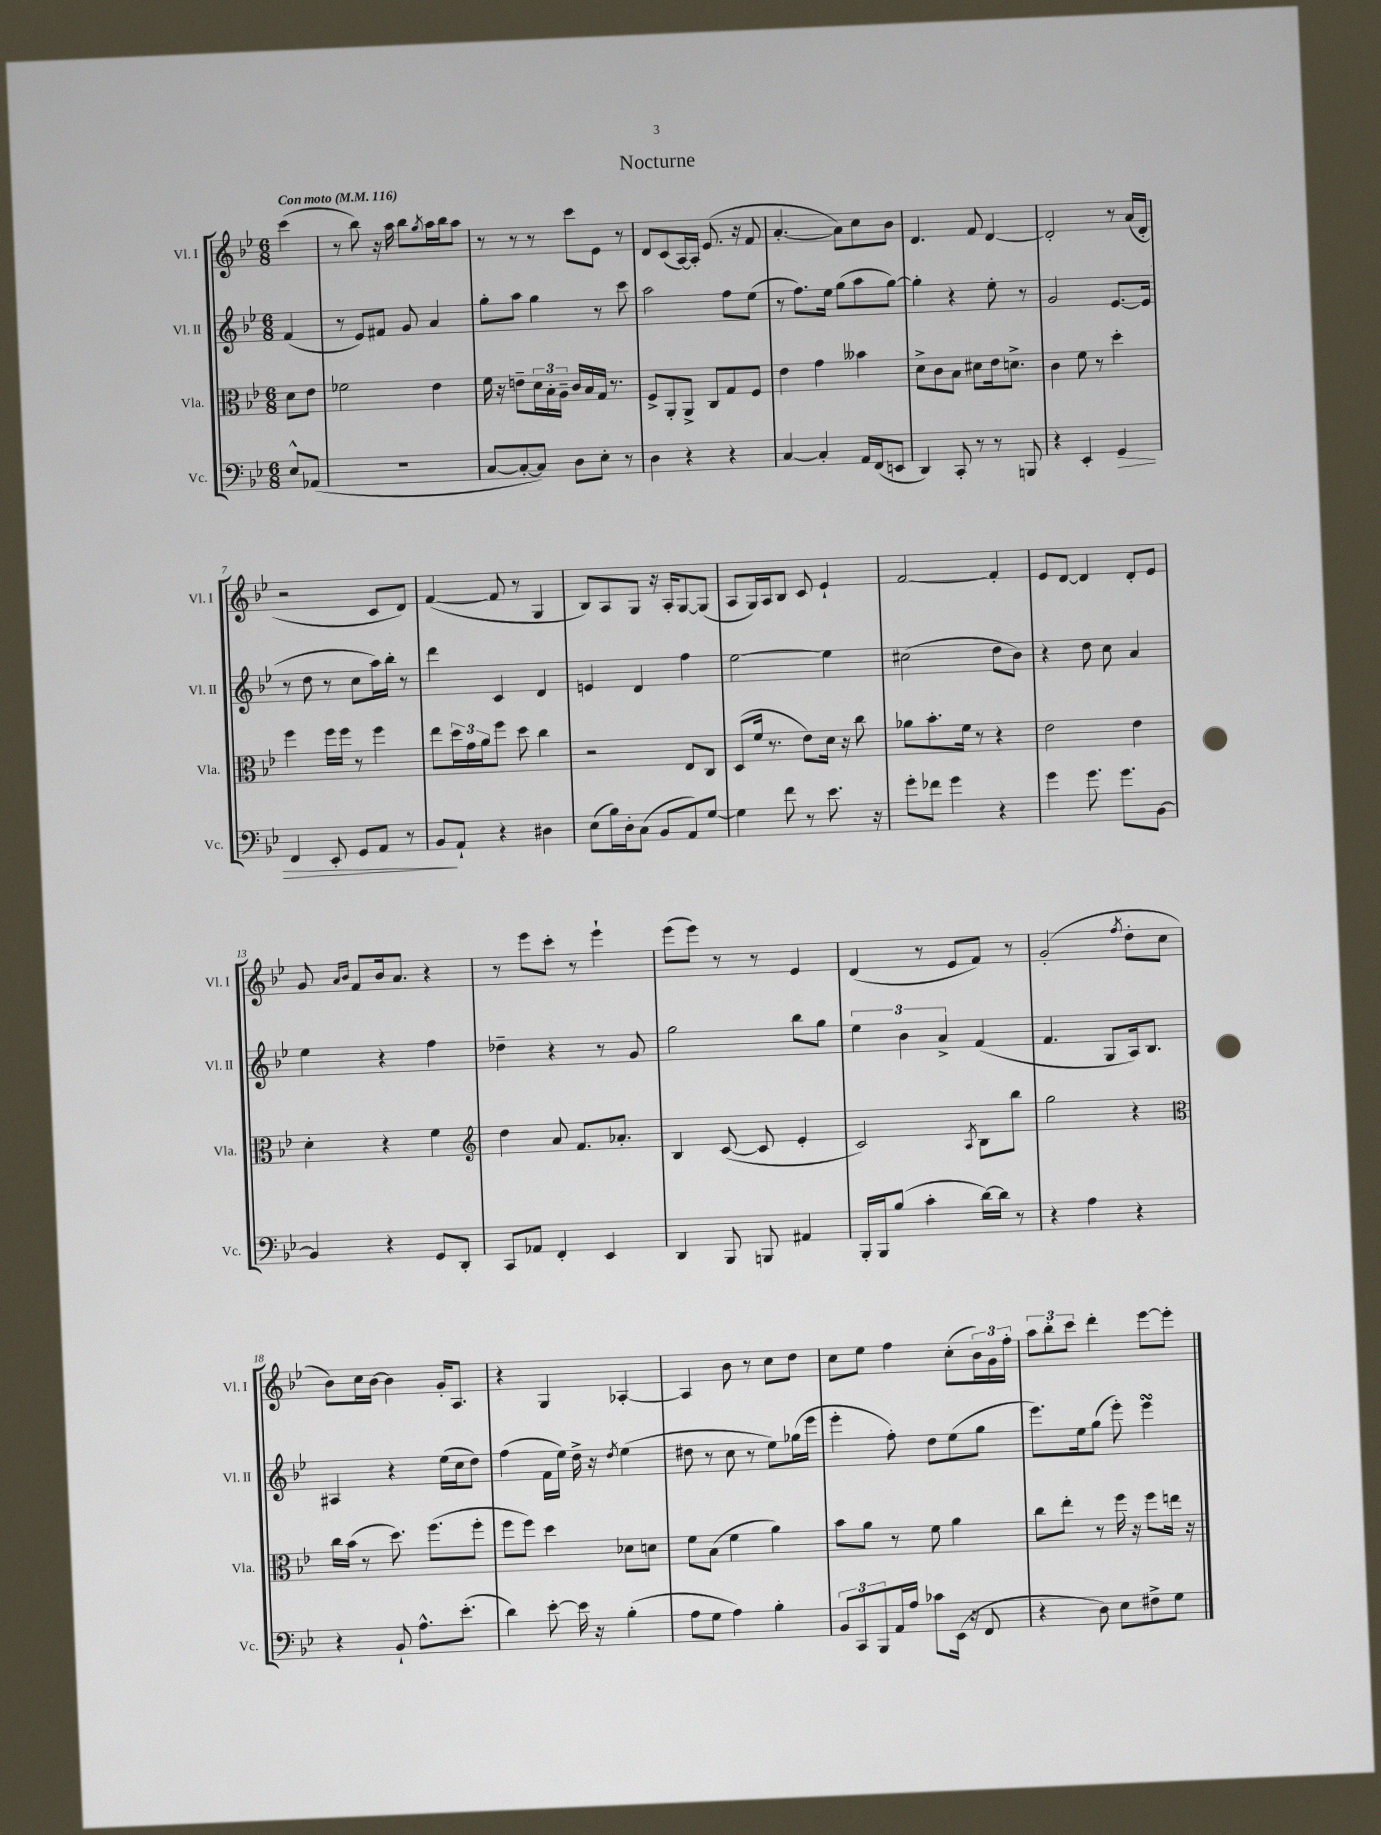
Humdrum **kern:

**kern	**kern	**kern	**kern
*staff4	*staff3	*staff2	*staff1
*clefF4	*clefC3	*clefG2	*clefG2
*k[b-e-]	*k[b-e-]	*k[b-e-]	*k[b-e-]
*M6/8	*M6/8	*M6/8	*M6/8
*MM116	*MM116	*MM116	*MM116
8E-^^/L	8d\L	(4f/	(4ccc\
(8AA-/J	8e-\J	.	.
=	=	=	=
2.r	2f-\	8r	8r
.	.	8e-/L)	8bb-\)
.	.	8f#/J	16r
.	.	.	16aa\
.	.	8g/	8bb-\L
.	.	.	8qgg/
.	4e-\	4a/	16aa\L
.	.	.	16bb-\J
.	.	.	8aa\J
=	=	=	=
[8C/L	16f\	8gg'\L	8r
.	16r	.	.
8C'/_	8e~\L	8aa\J	8r
8C/]J)	24d\L	4gg\	8r
.	24B-'\	.	.
.	24A~\JJ	.	.
8D\L	16c/LL	.	8ccc\L
.	16B-/	.	.
8E-'\J	16G/JJ	8r	8e-\J
.	8.r	.	.
8r	.	8ccc\	8r
=	=	=	=
4D\	8F^/L	2aa\	8d/L
.	8AA'/	.	(8c/
4r	8AA^/J	.	[16A/L)
.	.	.	16A'/]JJ
.	8C/L	.	(8.e-/
4r	8G/	8ff\L	.
.	.	.	16r
.	8F/J	(8ee-\J	8f/
=	=	=	=
[4C/	4e-\	8r	[4.a'/
.	.	8.ff\L)	.
4C'/]	4g\	.	.
.	.	16ee-\Jk	.
.	.	(8gg\L	8a\]L)
16AA/LL	4b--\	8aa\	8cc\
(16FF/J	.	.	.
8EE/J	.	[8gg\J)	8b-\J
=	=	=	=
4DD/)	8d^\L	4gg'\]	4.d/
.	8c\	.	.
8CC'/	8B-\J	4r	.
8r	8d#\L	.	8f/
8r	16e-\k	8ee-'\	[4d/
.	8.d^\J	.	.
8BBB/	.	8r	.
=	=	=	=
4r	4c\	2g/	2d'/]
4EE-'/	8f\	.	.
.	8r	.	.
4GG/	4dd'\	[8.e-/L	8r
.	.	.	(16a/LL
.	.	(16e-/]Jk	16d'/JJ
=	=	=	=
4FF/	4ff\	8r	2r
.	.	8dd\	.
8EE-'/	16ff\LL	8r	.
.	16ff\JJ	.	.
8GG/L	8r	8cc\L	.
8AA/J	4ff\	16aa\L)	8c/L
.	.	16bb-'\JJ	.
8r	.	8r	8d/J)
=	=	=	=
8BB-/L	8ee-\L	4ddd\	([4f/
8AA`/J	24dd\L	.	.
.	24g\	.	.
.	24a\J	.	.
4r	8ff\J	4c/	8f/]
.	8dd\	.	8r
4D#\	4cc\	4d/	4G/
=	=	=	=
(8E-\L	2r	4e/	8B-/L)
16B-\L)	.	.	8A/
16D'\J	.	.	.
(8C\J	.	4d/	8G/J
8BB-/L	.	.	16r
.	.	.	16A'/LK
8AA/)	8E-/L	4ff\	[8G/
[8G/J	8C/J	.	(8G/]J
=	=	=	=
4G\]	(8D/L	[2ee-\	8A/L
.	16f/Jk	.	16G/L)
.	8.r	.	16A/J
8f\	.	.	8B-/J
8r	8e-\L)	.	8c/
8.e-\	16d\Jk	4ee-\]	4e-`/
.	16r	.	.
.	8cc\	.	.
16r	.	.	.
=	=	=	=
8g'\L	8a-\L	(2cc#\	[2f/
8f-\J	8.b-'\	.	.
4g\	.	.	.
.	16f\Jk	.	.
.	8r	.	.
4r	4r	8dd\L	4f'/]
.	.	8b-\J)	.
=	=	=	=
4g\	2e-\	4r	8e-/L
.	.	.	[8d/J
8.g\	.	8dd\	4d/]
.	.	8cc\	.
8.g\L	.	.	.
.	4e-\	4a/	8d'/L
[8BB-\J	.	.	8e-/J
=	=	=	=
4BB-/]	4d'\	4ee-\	8g/
.	.	.	16qqa/LL
.	.	.	16qqb-/JJ
.	.	.	8f/L
4r	4r	4r	16b-/k
.	.	.	8.a/J
8GG/L	4f\	4ff\	4r
8DD'/J	.	.	.
=	=	=	=
*	*clefG2	*	*
8CC/L	4dd\	4dd-~\	8r
8AA-/J	.	.	8eee-\L
4FF'/	8a/	4r	8ccc'\J
.	8.f/L	.	8r
4EE-/	.	8r	4eee-`\
.	8.a-'/J	.	.
.	.	8g/	.
=	=	=	=
4DD/	4B-/	2gg\	(8eee-\L
.	.	.	8eee-\J)
8BBB-/	([8c/	.	8r
8BBB/	8c/]	.	8r
4AA#/	4e-'/	8bb-\L	4e-/
.	.	8gg\J	.
=	=	=	=
16BBB-'/LL	2c/)	6ee-\	(4d/
16BBB-/J	.	.	.
(8B-/J	.	.	.
.	.	6b-\	.
4c'\	.	.	8r
.	.	6a^/	.
.	.	.	8e-/L
.	8qA/	.	.
[16d\LL)	8B-\L	(4f/	8f/J)
16d\]JJ	.	.	.
8r	8bb-\J	.	8r
=	=	=	=
4r	2gg\	4.f/	(2g'/
4A\	.	.	.
.	.	8G/L	.
.	.	.	8qff/
4r	4r	16A/k)	8dd'\L
.	.	8.B-/J	.
.	.	.	8cc\J
=	=	=	=
*	*clefC3	*	*
4r	16cc\LL	4A#/	8b-\L)
.	(16b-\JJ	.	.
.	8r	.	16cc\L
.	.	.	[16b-\JJ
8BB-`/	8.dd\)	4r	4b-\]
8.A^^\L	.	.	.
.	(8.ff\L	.	.
.	.	(16ee-\LL	16g'/LK
(8.e-'\J	.	16cc\J	8.A/J
.	8ff'\J	8dd\J)	.
=	=	=	=
4d\)	8ff\L	(4ff\	4r
.	8ff\J)	.	.
[8e-'\	4dd\	16f\LL	4G/
.	.	16ee-\JJ)	.
16e-\]	.	16dd^\	.
16r	.	16r	.
.	.	8qdd/	.
(4B-'\	8d-\L	(4ee-\	[4A-'/
.	8d\J	.	.
=	=	=	=
8A\L	8f\L	8dd#\	4A-/]
8G\J	(8B-\J	8r	.
4A\)	4f\	8cc\	8b-\
.	.	8r	8r
4B-'\	4a\)	8ee-\L)	8cc\L
.	.	(16gg-\L	8dd\J
.	.	16eee-\JJ	.
=	=	=	=
12BB-/L	8b-\L	4eee-'\	8cc\L
12CC/	.	.	.
.	8a\J	.	8ee-\J
12BBB-/	.	.	.
16AA/L	8r	8ff'\)	4ff\
16A/JJ	.	.	.
8c-\L	8f\	8dd\L	.
(16EE-\Jk	4a\	(8ee-\	(8cc'\L
16r	.	.	.
8FF/	.	8gg\J	24b-\L)
.	.	.	24g\
.	.	.	24ff'\JJ
=	=	=	=
4r	8cc\L	8.eee-\L)	12aa\L
.	.	.	12bb-'\
.	8ee-'\J	.	.
.	.	.	12ccc\J
.	.	16ee-\k	.
8D\)	8r	(8gg\J	4ddd'\
8E-\L	16ff\	8eee-'\)	.
.	16r	.	.
8F#^\	8ff\L	4eee-\	[8eee-\L
8G\J	16ee\Jk	.	8eee-'\]J
.	16r	.	.
==	==	==	==
*-	*-	*-	*-
